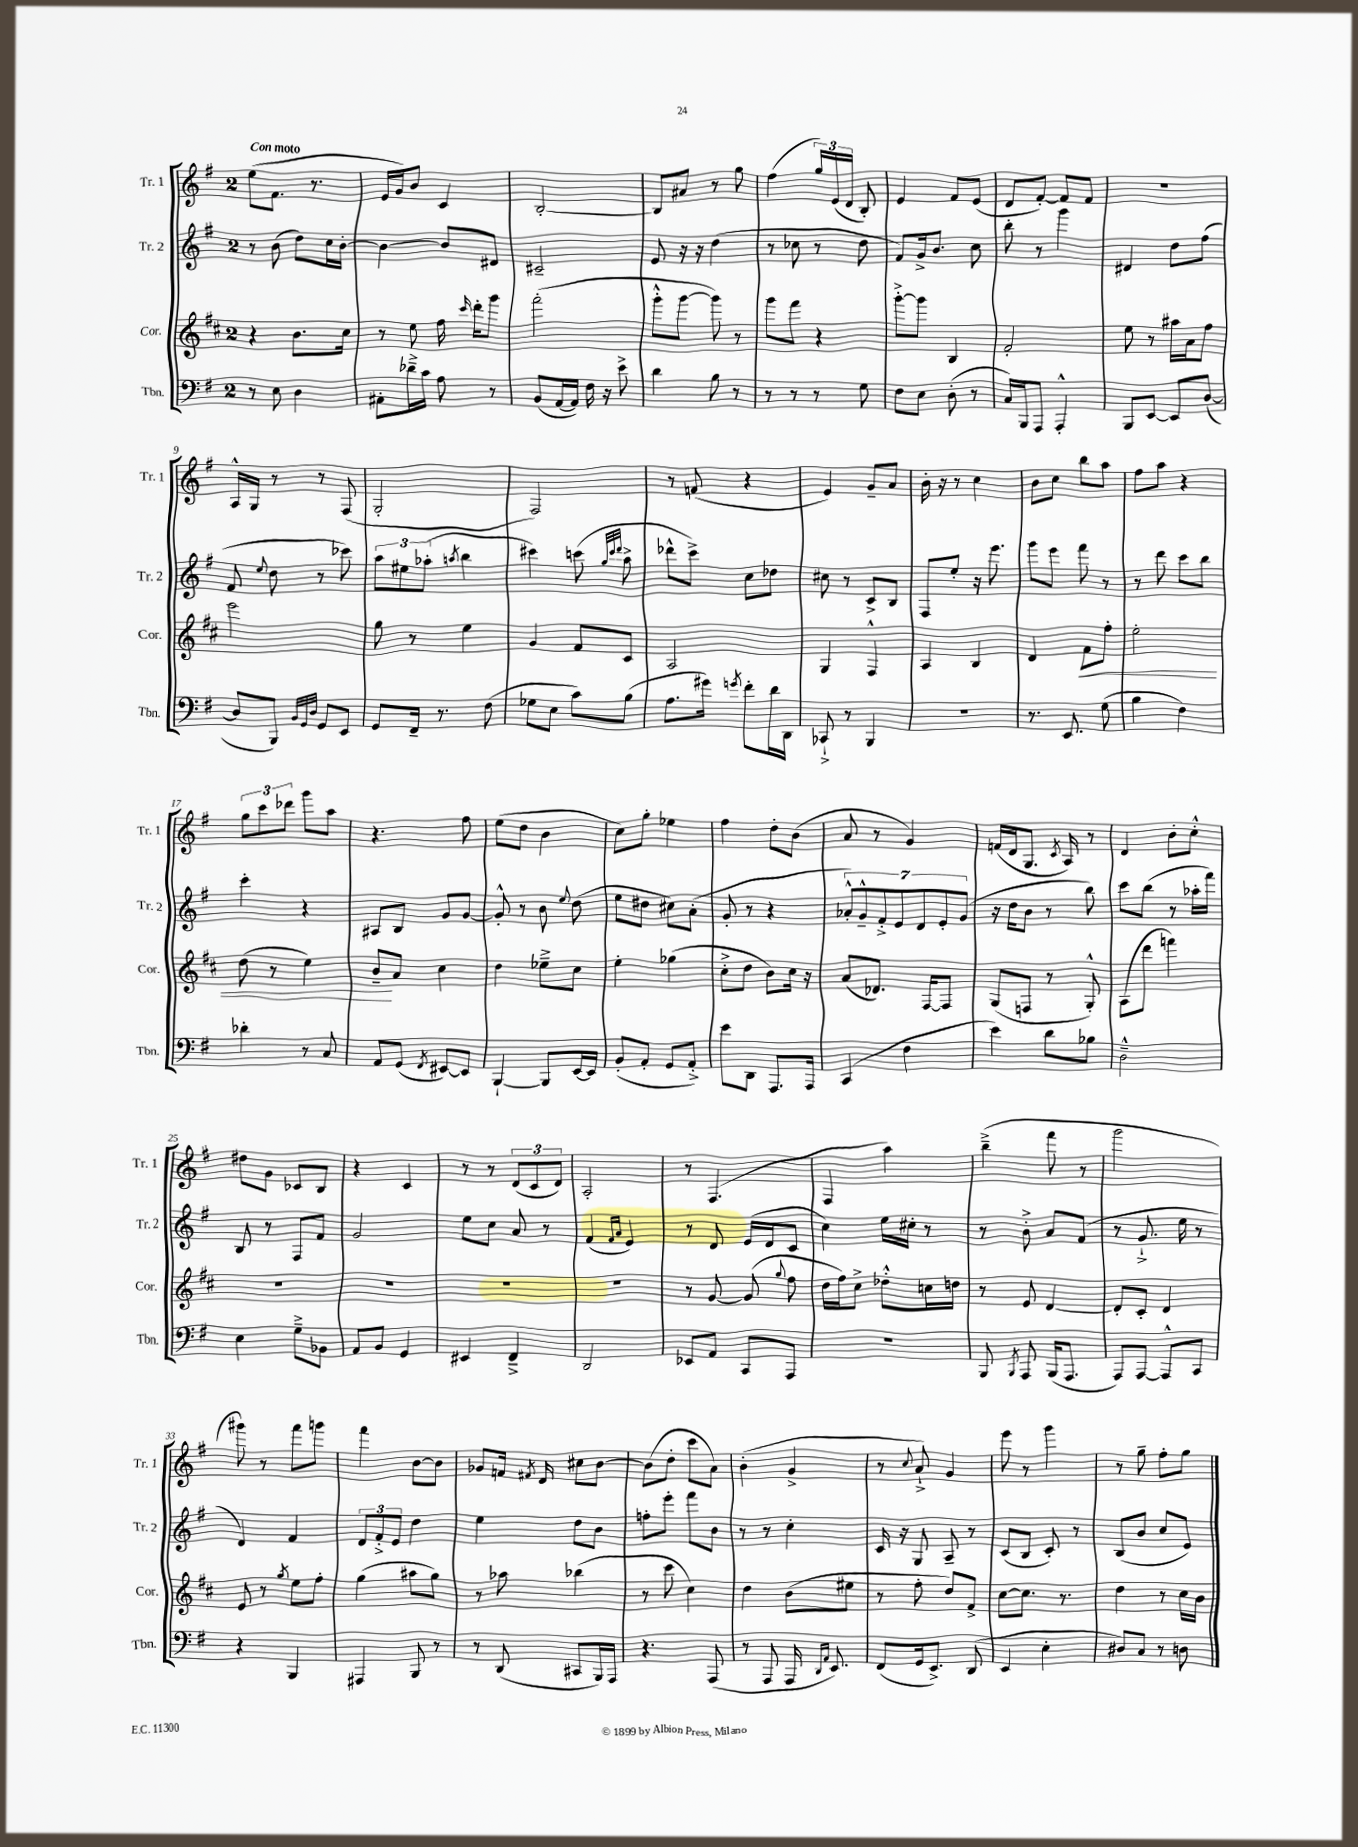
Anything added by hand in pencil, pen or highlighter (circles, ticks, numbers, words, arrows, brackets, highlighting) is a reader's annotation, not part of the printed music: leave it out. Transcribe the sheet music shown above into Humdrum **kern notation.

**kern	**kern	**dynam	**kern	**kern
*part4	*part3	*part3	*part2	*part1
*staff4	*staff3	*staff3	*staff2	*staff1
*I"Tbn.	*I"Cor.	*	*I"Tr. 2	*I"Tr. 1
*I'Tbn.	*I'Cor.	*	*I'Tr. 2	*I'Tr. 1
*clefF4	*clefG2	*	*clefG2	*clefG2
*k[f#]	*k[f#c#]	*	*k[f#]	*k[f#]
*M2/4	*M2/4	*	*M2/4	*M2/4
=1	=1	=1	=1	=1
!	!	!	!	!LO:TX:a:B:t=Con moto
8r	4r	.	8r	(8ee\L
8E\	.	.	(8b\	8.f#\J
4D\	8.b\L	.	8dd\L)	.
.	.	.	.	8.r
.	.	.	16cc\L	.
.	16cc#\Jk	.	[16b'\JJ	.
=2	=2	=2	=2	=2
8AA#X'\L	8r	.	4b\_	16e/LL
.	.	.	.	16g/J)
16d-X~^\L	8ee\	.	.	8b/J
16c\JJ	.	.	.	.
8A\	16ff#\	.	8b/L]	4c/
.	16qqccc#/	.	.	.
.	16ddd'\KL	.	.	.
8r	8ggg\J	.	8d#X/J	.
=3	=3	=3	=3	=3
(8BB/L	(2fff#'\	.	2c#X~/	[2B'/
[16AA/L	.	.	.	.
16AA/JJ])	.	.	.	.
16F#\	.	.	.	.
16r	.	.	.	.
8e^\	.	.	.	.
=4	=4	=4	=4	=4
4d\	8ggg'^^\L	.	8e/	8B/L]
.	[8ggg\J	.	16r	8a#X/J
.	.	.	16r	.
8B\	8ggg\])	.	(4dd\	8r
8r	8r	.	.	8gg\
=5	=5	=5	=5	=5
8r	8ggg\L	.	8r	(4ff#\
8r	8fff#\J	.	8cc-X\	.
8r	4r	.	8r	24gg/LL)
.	.	.	.	(24e/
.	.	.	.	24d/JJ
8G\	.	.	8dd\	8B'/)
=6	=6	=6	=6	=6
8F#\L	[8ggg'^\L	.	8f#/L)	4e/
8E\J	8ggg\J]	.	16g^/k	.
.	.	.	8.b/J	.
(8D'\	4B/	.	.	8f#/L
8r	.	.	8cc\	(8e/J
=7	=7	=7	=7	=7
16C/LL)	2f#'/	.	8bb'\	8d/L
16BBB/J	.	.	.	.
8AAA/J	.	.	8r	[8f#'/J)
4AAA'^^/	.	.	4ggg\	8f#/L]
.	.	.	.	8f#/J
=8	=8	=8	=8	=8
8BBB/L	8ee\	.	4d#X/	2r
[8EE/J	8r	.	.	.
8EE/L]	16aa#X\LL	.	8dd\L	.
.	16a\J	.	.	.
([8D/J	8ff#\J	.	(8ff#\J	.
!!LO:LB:g=z
=9	=9	=9	=9	=9
8D/L]	2eee\	.	8f#/	16A^^/LL
.	.	.	.	16G/JJ
.	.	.	8qqee/	.
8BBB/J)	.	.	8dd\	8r
32qqBB/LLL	.	.	.	.
32qqGG/	.	.	.	.
32qqD/JJJ	.	.	.	.
8GG/L	.	.	8r	8r
8EE/J	.	.	8ccc-X\)	(8F#/
=10	=10	=10	=10	=10
8GG/L	8gg\	.	12aa\L	2G'/
.	.	.	12ee#X\	.
16FF#~/Jk	8r	.	.	.
.	.	.	(12aa-X'\J	.
8.r	.	.	.	.
.	.	.	8qaan/	.
.	4ee\	.	4bb\	.
(8F#\	.	.	.	.
=11	=11	=11	=11	=11
8G-X\L	4g/	.	4ccc#X\)	2F#/)
8E\J	.	.	.	.
8c\L)	8f#/L	.	(8cccn\	.
.	.	.	32qqgg/LLL	.
.	.	.	32qqccc/	.
.	.	.	32qqddd/JJJ	.
(8B\J	8c#/J	.	8aa^\	.
=12	=12	=12	=12	=12
8.A\L	2A/	.	8ddd-X^^\L	8r
.	.	.	8ccc^\J)	(8fn/
16g#X\Jk)	.	.	.	.
8qgn/	.	.	.	.
8f#'\L	.	.	8cc\L	4r
16d\L	.	.	8dd-X\J	.
16DD\JJ	.	.	.	.
=13	=13	=13	=13	=13
8CC-X`^/	4G/	.	8cc#X\	4e/)
8r	.	.	8r	.
4BBB/	4F#^^/	.	8c^/L	8g~/L
.	.	.	8B/J	8a/J
=14	=14	=14	=14	=14
2r	4A/	.	8F#/L	16b'\
.	.	.	.	16r
.	.	.	8ee'/J	8r
.	4B/	.	16r	4cc\
.	.	.	8.eee\	.
=15	=15	=15	=15	=15
8.r	4d/	.	8ggg\L	8b\L
.	.	.	8eee\J	8cc\J
8.EE/	.	.	.	.
!	!	!LO:HP:b	!	!
.	8f#\L	<	8fff#\	8bb\L
(8G\	8ff#'\J	.	8r	8aa\J
=16	=16	=16	=16	=16
4B\	2ee'\	.	8r	8ff#\L
.	.	.	8ddd\	8aa\J
4F#\)	.	.	8ccc\L	4r
.	.	.	8bb\J	.
!!LO:LB:g=z
=17	=17	=17	=17	=17
4d-X'\	(8dd\	.	4ccc'\	12gg\L
.	.	.	.	12ccc\
.	8r	.	.	.
.	.	.	.	12ddd-X\J
8r	4ee\)	.	4r	8ggg\L
8C/	.	.	.	8aa\J
=18	=18	=18	=18	=18
8AA/L	8b~/L	.	8A#X/L	4.r
(8GG/J	8a/J	[	8B/J	.
8qFF#/	.	.	.	.
[8EE#X/L)	4cc#\	.	8g/L	.
8EE#/J]	.	.	[8g/J	8ff#\
=19	=19	=19	=19	=19
[4BBB`/	4dd\	.	8g'^^/]	(8ee\L
.	.	.	8r	8dd\J
8BBB/L]	8ee-X~^\L	.	8b\	4b\
.	.	.	8qqee/	.
[16EE/L	8cc#\J	.	(8dd\	.
16EE/JJ]	.	.	.	.
=20	=20	=20	=20	=20
(8BB'/L	4ee'\	.	8ee\L	8cc\L)
8AA'/J	.	.	8dd#X\J	8gg'\J
8GG/L	(4gg-X\	.	8cc#X\L)	4ee-X\
8AA'^/J)	.	.	(8a'\J	.
=21	=21	=21	=21	=21
8e\L	8cc#'^\L	.	8g'/	4ff#\
8DD\J	8dd\J	.	8r	.
8.AAA/L	8b\L)	.	4r	8dd'\L
.	16cc#\Jk	.	.	(8b\J
16AAA/Jk	16r	.	.	.
=22	=22	=22	=22	=22
(4CC/	(8a/L	.	14a-X'^^/L)	8a/
.	.	.	14g~^^/	.
.	8.d-X/J)	.	.	8r
.	.	.	14f#'^/	.
.	.	.	14e/	.
4F#\	.	.	.	4g/)
.	.	.	14d/	.
.	[16F#/KL	.	.	.
.	.	.	14e'/	.
.	8F#/J]	.	.	.
.	.	.	(14g/J	.
=23	=23	=23	=23	=23
4e\)	(8G/L	.	16r	(16fn/LL
.	.	.	16dd\KL	16d/J
.	8Fn/J	.	8b\J	8.G/J
8d\L	8r	.	8r	.
.	.	.	.	8qc/
.	.	.	.	16A/)
8B-X\J	8G'^^/)	.	8bb\)	8r
=24	=24	=24	=24	=24
2D~^^\	(8A\L	.	8ccc\L	4d/
.	8ddd\J	.	(8bb\J	.
.	4fffn\)	.	8r	8b'\L
.	.	.	16aa-X'\LL	8cc'^^\J
.	.	.	16fff#\JJ)	.
!!LO:LB:g=z
=25	=25	=25	=25	=25
4E\	2r	.	8B/	8dd#X\L
.	.	.	8r	8g\J
8G~^\L	.	.	8F#/L	8c-X/L
8BB-X\J	.	.	8f#/J	8B/J
=26	=26	=26	=26	=26
8AA/L	2r	.	2g/	4r
8BB/J	.	.	.	.
4GG/	.	.	.	4c/
=27	=27	=27	=27	=27
4EE#X/	2r	.	8ee\L	8r
.	.	.	8cc\J	8r
4FF#~^/	.	.	8a/	(12d/L
.	.	.	.	12c/
.	.	.	8r	.
.	.	.	.	12d/J)
=28	=28	=28	=28	=28
2DD/	2r	.	(4f#/	2A'/
.	.	.	16qqf#/LL	.
.	.	.	16qqa/JJ	.
.	.	.	4e/)	.
=29	=29	=29	=29	=29
8EE-X/L	8r	.	8r	8r
8AA/J	[8g/	.	8d/	(4.F#/
8CC/L	(8g/]	.	(16e/LL	.
.	.	.	16d/J	.
.	8qqgg/	.	.	.
8AAA/J	8ff#\	.	8c/J	.
=30	=30	=30	=30	=30
2r	16dd\LL	.	4cc\)	4F#/
.	16ff#\J)	.	.	.
.	8cc#^\J	.	.	.
.	8dd-X'^^\L	.	16ee\LL	4aa\)
.	.	.	16cc#X'\JJ	.
.	16ccn\L	.	8r	.
.	16ddn\JJ	.	.	.
=31	=31	=31	=31	=31
8BBB/	8r	.	8r	(4bb~^\
8qBBB/	.	.	.	.
8AAA/	8e/	.	8b'^\	.
(16BBB/KL	[4d/	.	8a/L	8fff#\
8.AAA/J	.	.	.	.
.	.	.	(8f#/J	8r
=32	=32	=32	=32	=32
8AAA/L)	8d'/L]	.	8r	2ggg\
[8AAA/J	8c#'/J	.	8.g`^/	.
8AAA^^/L]	4d/	.	.	.
.	.	.	16ee\	.
8CC/J	.	.	8r	.
!!LO:LB:g=z
=33	=33	=33	=33	=33
4r	8e/	.	4d/)	8ggg#X\)
.	8r	.	.	8r
.	8qgg/	.	.	.
4BBB/	8ee\L	.	4f#/	8fff#\L
.	8ff#'\J	.	.	8gggn\J
=34	=34	=34	=34	=34
4AAA#X/	(4gg\	.	12d/L	4fff#\
.	.	.	12f#'^/	.
.	.	.	12e/J	.
8BBB/	8aa#X\L	.	4dd\	[8b\L
8r	8gg\J)	.	.	8b\J]
=35	=35	=35	=35	=35
8r	8r	.	4ee\	8g-X/L
(8DD/	8aa-X\	.	.	16fn/Jk
.	.	.	.	8qf#X/
.	.	.	.	16d/
8CC#X/L	(4bb-X\	.	8dd\L	8cc#X\L
16BBB/L)	.	.	8b\J	[8b\J
16AAA/JJ	.	.	.	.
=36	=36	=36	=36	=36
4.r	8r	.	8ffn'\L	(8b\L]
.	8ccc#\	.	8eee'\J	8dd'\J
.	4cc#\)	.	8fff#\L	8ccc\L
(8AAA/	.	.	8b\J	8a\J)
=37	=37	=37	=37	=37
8r	4dd\	.	8r	(4b'\
8AAA/	.	.	8r	.
16AAA/	(8b\L	.	4cc'\	4g^/
16qqDD/LL	.	.	.	.
16qqAA/JJ	.	.	.	.
8.EE/)	.	.	.	.
.	8ee#X\J	.	.	.
=38	=38	=38	=38	=38
(8FF#/L	8r	.	16c/	8r
.	.	.	16r	.
.	.	.	.	8qqcc/
16GG/k	8ff#'\	.	8G/	8a`^/)
8.EE^/J)	.	.	.	.
.	8dd/L)	.	8A~/	4g/
(8DD/	8f#^/J	.	8r	.
=39	=39	=39	=39	=39
4EE/	[8cc#\L	.	(8c/L	8eee\
.	8.cc#\J]	.	8B/J	8r
4E'\	.	.	8c'/)	4ggg\
.	8.r	.	.	.
.	.	.	8r	.
=40	=40	=40	=40	=40
8D#X/L)	4dd\	.	(8B/L	8r
8C/J	.	.	8b/J	8gg~\
8r	8r	.	8cc/L	8ff#'\L
8Dn\	16cc#\LL	.	8e/J)	8gg\J
.	16b\JJ	.	.	.
==	==	==	==	==
*-	*-	*-	*-	*-
